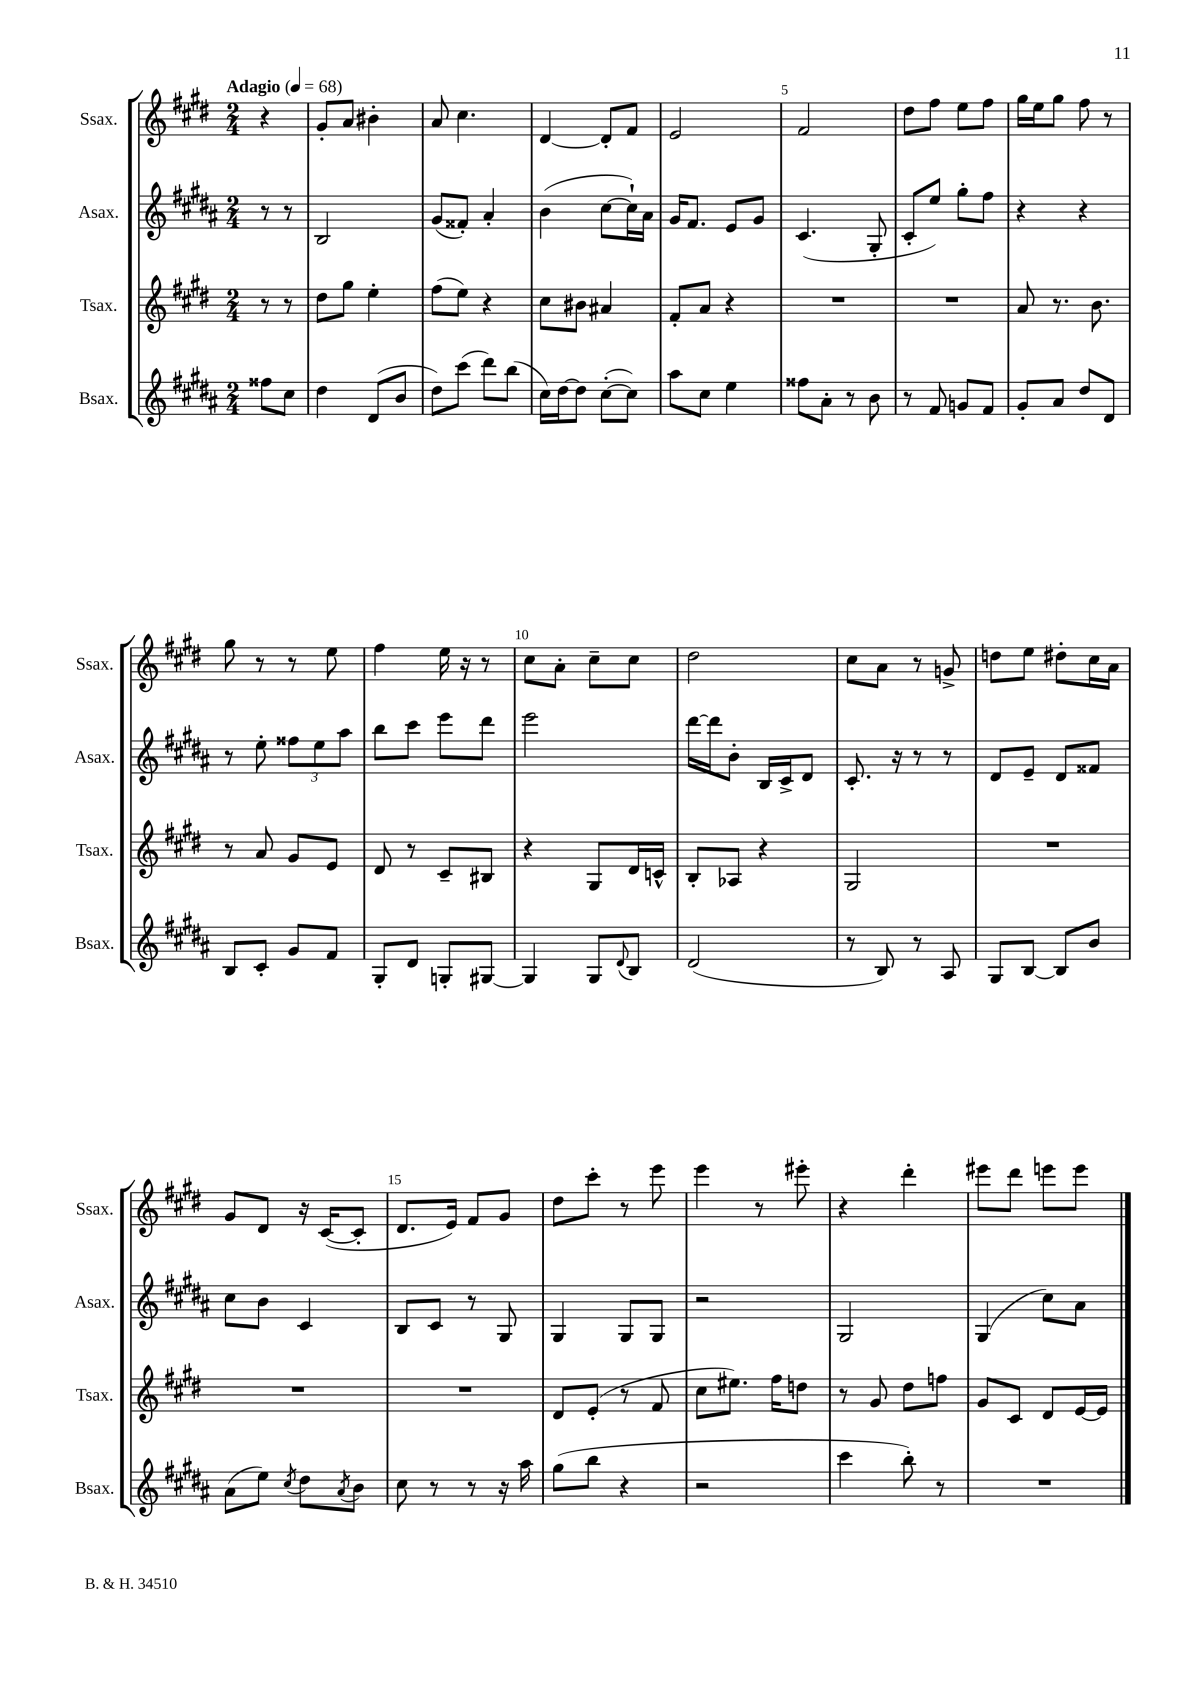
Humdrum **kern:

**kern	**kern	**kern	**kern
*staff4	*staff3	*staff2	*staff1
*clefG2	*clefG2	*clefG2	*clefG2
*k[f#c#g#d#a#]	*k[f#c#g#d#]	*k[f#c#g#d#a#]	*k[f#c#g#d#]
*M2/4	*M2/4	*M2/4	*M2/4
*MM68	*MM68	*MM68	*MM68
8ff##	8r	8r	4r
8cc#	8r	8r	.
=	=	=	=
4dd#	8dd#	2B	8g#'
.	8gg#	.	8a
(8d#	4ee'	.	4b#'
8b	.	.	.
=	=	=	=
8dd#)	(8ff#	(8g#	8a
(8ccc#	8ee)	8f##')	4.cc#
8ddd#)	4r	4a#'	.
(8bb	.	.	.
=	=	=	=
16cc#)	8cc#	(4b	[4d#
[16dd#	.	.	.
8dd#]	8b#	.	.
([8cc#'	4a#	[8cc#	8d#']
8cc#])	.	16cc#`])	8f#
.	.	16a#	.
=	=	=	=
8aa#	8f#'	16g#	2e
.	.	8.f#	.
8cc#	8a	.	.
4ee	4r	8e	.
.	.	8g#	.
=	=	=	=
8ff##	2r	(4.c#	2f#
8a#'	.	.	.
8r	.	.	.
8b	.	8G#'	.
=	=	=	=
8r	2r	8c#'	8dd#
8f#	.	8ee)	8ff#
8g	.	8gg#'	8ee
8f#	.	8ff#	8ff#
=	=	=	=
8g#'	8a	4r	16gg#
.	.	.	16ee
8a#	8.r	.	8gg#
8dd#	.	4r	8ff#
.	8.b	.	.
8d#	.	.	8r
=	=	=	=
8B	8r	8r	8gg#
8c#'	8a	8ee'	8r
8g#	8g#	12ff##	8r
.	.	12ee	.
8f#	8e	.	8ee
.	.	12aa#	.
=	=	=	=
8G#'	8d#	8bb	4ff#
8d#	8r	8ccc#	.
8G'	8c#~	8eee	16ee
.	.	.	16r
[8G#	8B#	8ddd#	8r
=	=	=	=
4G#]	4r	2eee	8cc#
.	.	.	8a'
8G#	8G#	.	8cc#~
8qqd#	.	.	.
8B	16d#	.	8cc#
.	16c^^	.	.
=	=	=	=
(2d#	8B'	[16ddd#	2dd#
.	.	16ddd#]	.
.	8A-	8b'	.
.	4r	16B	.
.	.	16c#^	.
.	.	8d#	.
=	=	=	=
8r	2G#	8.c#'	8cc#
8B)	.	.	8a
.	.	16r	.
8r	.	8r	8r
8A#	.	8r	8g^
=	=	=	=
8G#	2r	8d#	8dd
[8B	.	8e~	8ee
8B]	.	8d#	8dd#'
8b	.	8f##	16cc#
.	.	.	16a
=	=	=	=
(8a#	2r	8cc#	8g#
8ee)	.	8b	8d#
8qcc#	.	.	.
8dd#	.	4c#	16r
.	.	.	([16c#
8qa#	.	.	.
8b	.	.	8c#']
=	=	=	=
8cc#	2r	8B	8.d#
8r	.	8c#	.
.	.	.	16e)
8r	.	8r	8f#
16r	.	8G#	8g#
16aa#	.	.	.
=	=	=	=
(8gg#	8d#	4G#	8dd#
8bb	(8e'	.	8ccc#'
4r	8r	8G#	8r
.	8f#	8G#	8eee
=	=	=	=
2r	8cc#	2r	4eee
.	8.ee#)	.	.
.	.	.	8r
.	16ff#	.	.
.	8dd	.	8eee#'
=	=	=	=
4ccc#	8r	2G#	4r
.	8g#	.	.
8bb')	8dd#	.	4ddd#'
8r	8ff	.	.
=	=	=	=
2r	8g#	(4G#	8eee#
.	8c#	.	8ddd#
.	8d#	8cc#)	8eee
.	[16e	8a#	8eee
.	16e]	.	.
==	==	==	==
*-	*-	*-	*-
